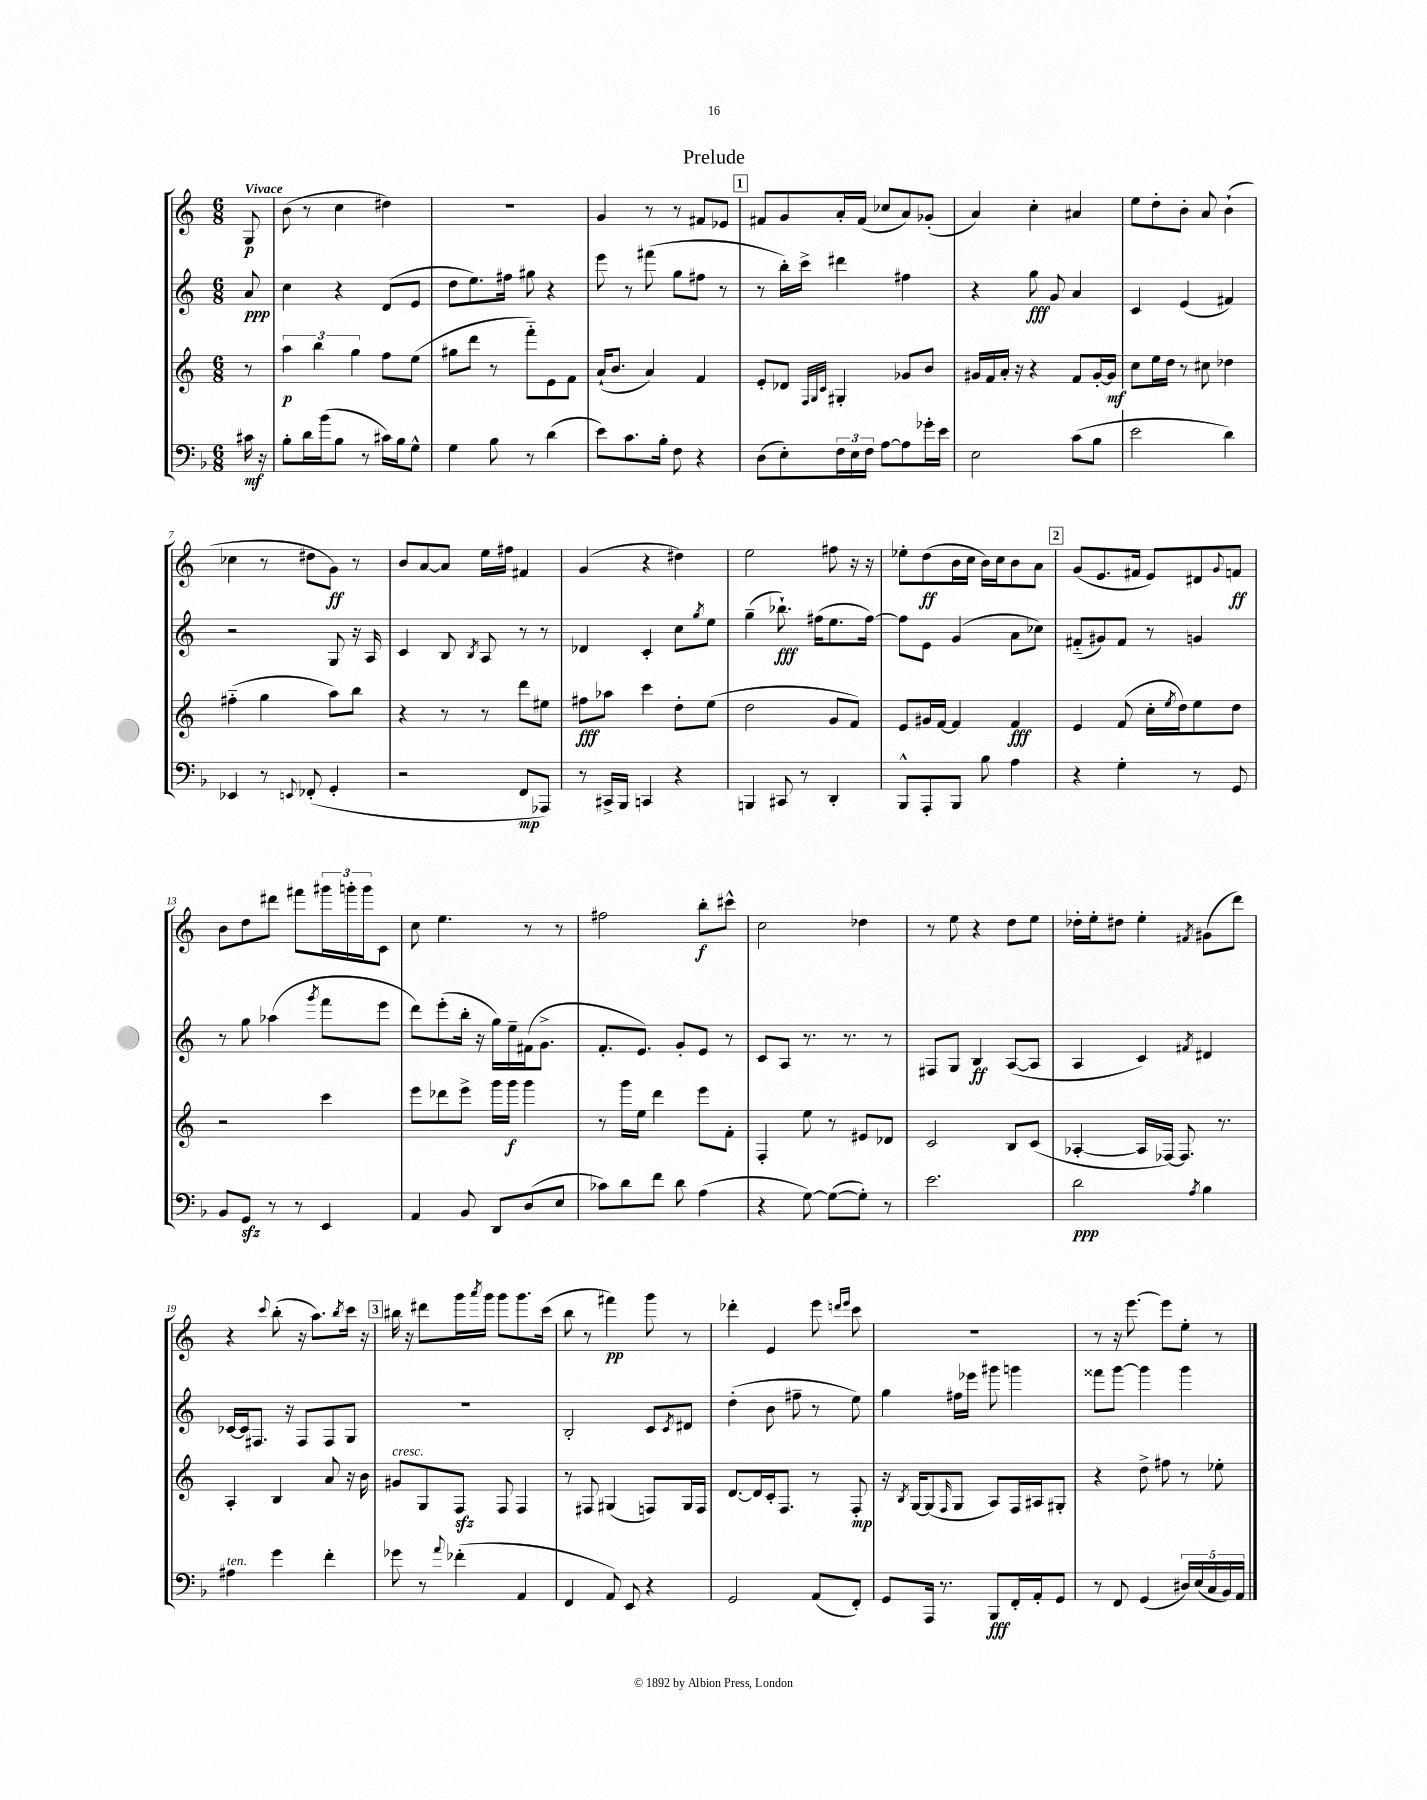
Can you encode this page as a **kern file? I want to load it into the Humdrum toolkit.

**kern	**dynam	**kern	**dynam	**kern	**dynam	**kern	**dynam
*part4	*part4	*part3	*part3	*part2	*part2	*part1	*part1
*staff4	*staff4	*staff3	*staff3	*staff2	*staff2	*staff1	*staff1
*clefF4	*	*clefG2	*	*clefG2	*	*clefG2	*
*k[b-]	*	*k[]	*	*k[]	*	*k[]	*
*M6/8	*	*M6/8	*	*M6/8	*	*M6/8	*
=	=	=	=	=	=	=	=
!	!	!	!	!	!	!LO:TX:a:B:t=Vivace	!
16c#X\	mf	8r	.	8a/	ppp	8G/	p
16r	.	.	.	.	.	.	.
=1	=1	=1	=1	=1	=1	=1	=1
8B-'\L	.	6aa\	p	4cc\	.	(8b\	.
16d\L	.	.	.	.	.	8r	.
.	.	6bb\	.	.	.	.	.
(16b-\J	.	.	.	.	.	.	.
8B-\J	.	.	.	4r	.	4cc\	.
.	.	6gg\	.	.	.	.	.
8r	.	.	.	.	.	.	.
16c#X\LL)	.	8ff\L	.	(8d/L	.	4dd#X\)	.
16B-\J	.	.	.	.	.	.	.
8G^^\J	.	(8ee\J	.	8e/J	.	.	.
=2	=2	=2	=2	=2	=2	=2	=2
4G\	.	8gg#X\L	.	8dd\L	.	2.r	.
.	.	8ddd\J	.	8.ee\)	.	.	.
8B-\	.	8r	.	.	.	.	.
.	.	.	.	16ff#X\Jk	.	.	.
8r	.	8fff\L)	.	8gg#X\	.	.	.
(4d\	.	8e\	.	4r	.	.	.
.	.	8f\J	.	.	.	.	.
=3	=3	=3	=3	=3	=3	=3	=3
8e\L)	.	(16a`/KL	.	8eee\	.	4g/	.
.	.	8.b/J	.	.	.	.	.
8.c\	.	.	.	8r	.	.	.
.	.	4a/)	.	(8fff#X\	.	8r	.
16B-'\Jk	.	.	.	.	.	.	.
8F\	.	.	.	8gg\L	.	8r	.
4r	.	4f/	.	8ff#X\J	.	8f#X/L	.
.	.	.	.	8r	.	8e-X/J	.
!!LO:REH:place=s1:t=1
=4	=4	=4	=4	=4	=4	=4	=4
(8D\L	.	8e'/L	.	8r	.	8f#X/L	.
8E'\)	.	8d-X/J	.	16bb'\LL)	.	8g/	.
.	.	.	.	16ccc^\JJ	.	.	.
.	.	32qqF/LLL	.	.	.	.	.
.	.	32qqG/	.	.	.	.	.
.	.	32qqc/JJJ	.	.	.	.	.
24F\L	.	4G#X'/	.	4ddd#X\	.	16a'/L	.
24E\	.	.	.	.	.	.	.
.	.	.	.	.	.	(16f#/JJ	.
24F\JJ	.	.	.	.	.	.	.
[8A\L	.	.	.	.	.	8cc-X/L	.
8A\]	.	8g-X/L	.	4ff#X\	.	8a/)	.
16g-X'\L	.	8b/J	.	.	.	(8g-X'/J	.
16e\JJ	.	.	.	.	.	.	.
=5	=5	=5	=5	=5	=5	=5	=5
2E\	.	16g#X/LL	.	4r	.	4a/)	.
.	.	16f/	.	.	.	.	.
.	.	16a'/JJ	.	.	.	.	.
.	.	16r	.	.	.	.	.
.	.	4r	.	8gg\	fff	4cc'\	.
.	.	.	.	8g/	.	.	.
(8c\L	.	8f/L	.	4a/	.	4a#X/	.
8B-\J	.	[16g#'/L	.	.	.	.	.
.	.	16g#/JJ]	mf	.	.	.	.
=6	=6	=6	=6	=6	=6	=6	=6
2e\	.	8cc\L	.	4c/	.	8ee\L	.
.	.	16ee\L	.	.	.	8dd'\	.
.	.	16dd\JJ	.	.	.	.	.
.	.	8r	.	(4e/	.	8b'\J	.
.	.	8cc#X\	.	.	.	8a/	.
4d\)	.	4dd-X\	.	4f#X/)	.	(4b`\	.
!!LO:LB:g=z
=7	=7	=7	=7	=7	=7	=7	=7
4EE-X/	.	(4ff#X\	.	2r	.	4cc-X\	.
8r	.	4gg\	.	.	.	8r	.
8qqEEn/	.	.	.	.	.	.	.
(8FF-X'/	.	.	.	.	.	8dd#X\L	.
4GG'/	.	8aa\L)	.	8G/	.	8g\J)	ff
.	.	8bb\J	.	16r	.	8r	.
.	.	.	.	16A/	.	.	.
=8	=8	=8	=8	=8	=8	=8	=8
2r	.	4r	.	4c/	.	8b/L	.
.	.	.	.	.	.	[8a/	.
.	.	8r	.	8B/	.	8a/J]	.
.	.	.	.	8qB/	.	.	.
.	.	8r	.	8A/	.	16ee\LL	.
.	.	.	.	.	.	16ff#X\JJ	.
8FF/L	mp	8ddd\L	.	8r	.	4f#X/	.
8AAA-X/J)	.	8ee#X\J	.	8r	.	.	.
=9	=9	=9	=9	=9	=9	=9	=9
8r	.	8ff#X\L	fff	4d-X/	.	(4g/	.
16CC#X^/LL	.	8aa-X\J	.	.	.	.	.
16BBB-/JJ	.	.	.	.	.	.	.
4CCn/	.	4ccc\	.	4c'/	.	4r	.
4r	.	8dd'\L	.	8cc\L	.	4dd#X\)	.
.	.	.	.	8qgg/	.	.	.
.	.	(8ee\J	.	8ee\J	.	.	.
=10	=10	=10	=10	=10	=10	=10	=10
4BBBn/	.	2dd\	.	(4gg~\	.	2ee\	.
8CC#X/	.	.	.	8.bb-X`\)	fff	.	.
8r	.	.	.	.	.	.	.
.	.	.	.	(16ff#X\KL	.	.	.
4DD'/	.	8g/L	.	8.ee\	.	8ff#X\	.
.	.	8f/J)	.	.	.	16r	.
.	.	.	.	[16ff#\Jk)	.	16r	.
=11	=11	=11	=11	=11	=11	=11	=11
8BBB-^^/L	.	8e/L	.	8ff#\L]	.	8ee-X'\L	.
8AAA'/	.	16g#X/L	.	8e\J	.	(8dd\	ff
.	.	[16f/JJ	.	.	.	.	.
8BBB-/J	.	4f/]	.	(4g/	.	16b\L	.
.	.	.	.	.	.	16cc\JJ	.
8B-\	.	.	.	.	.	16b\LL)	.
.	.	.	.	.	.	16cc\J	.
4A\	.	4f/	fff	8a\L	.	8b\	.
.	.	.	.	8cc-X\J)	.	8a\J	.
!!LO:REH:place=s1:t=2
=12	=12	=12	=12	=12	=12	=12	=12
4r	.	4e/	.	(8f#X/L	.	(8g/L	.
.	.	.	.	8g#X/)	.	8.e/	.
4G'\	.	(8f/	.	8f#/J	.	.	.
.	.	.	.	.	.	16f#X/Jk	.
.	.	16cc'\LL	.	8r	.	8e/L)	.
.	.	8qee/	.	.	.	.	.
.	.	16dd\J)	.	.	.	.	.
8r	.	8ee\	.	4gn/	.	8d#X/	.
.	.	.	.	.	.	8qqg/	.
8GG/	.	8dd\J	.	.	.	8fn/J	ff
!!LO:LB:g=z
=13	=13	=13	=13	=13	=13	=13	=13
8BB-/L	.	2r	.	8r	.	8b\L	.
8GGzz/J	.	.	.	8gg\	.	8dd\	.
8r	.	.	.	(4aa-X\	.	8ddd#X\J	.
8r	.	.	.	.	.	8fff#X\L	.
.	.	.	.	8qggg/	.	.	.
4EE/	.	4ccc\	.	8fff\L	.	24ggg#X\L	.
.	.	.	.	.	.	24gggn'\	.
.	.	.	.	.	.	24ggg\J	.
.	.	.	.	8eee\J	.	8c\J	.
=14	=14	=14	=14	=14	=14	=14	=14
4AA/	.	8eee\L	.	8ddd\L)	.	8cc\	.
.	.	8ddd-X\	.	(8eee'\	.	4.ee\	.
8BB-/	.	8eee^\J	.	16bb'\Jk	.	.	.
.	.	.	.	16r	.	.	.
8DD/L	.	16ggg\LL	.	16gg\LL)	.	.	.
.	.	16ggg\JJ	f	16ee~\	.	.	.
(8D/	.	4ggg\	.	(16f#X\J	.	8r	.
.	.	.	.	8.g^\J	.	.	.
8E/J	.	.	.	.	.	8r	.
=15	=15	=15	=15	=15	=15	=15	=15
8c-X\L)	.	8r	.	8.f'/L	.	2ff#X\	.
8d\	.	16ggg\LL	.	.	.	.	.
.	.	16ee\JJ	.	8.e/J)	.	.	.
8f\J	.	4ddd\	.	.	.	.	.
8d\	.	.	.	8g'/L	.	.	.
(4A\	.	8eee\L	.	8e/J	.	8bb'\L	f
.	.	8f'\J	.	8r	.	8ccc#X^^\J	.
=16	=16	=16	=16	=16	=16	=16	=16
4r	.	4F'/	.	8c/L	.	2cc\	.
.	.	.	.	8A/J	.	.	.
[8G\)	.	8ee\	.	8.r	.	.	.
(8G\L_	.	8r	.	.	.	.	.
.	.	.	.	8.r	.	.	.
8G'\J])	.	8e#X/L	.	.	.	4dd-X\	.
8r	.	8d-X/J	.	8r	.	.	.
=17	=17	=17	=17	=17	=17	=17	=17
2.e\	.	2c/	.	8F#X/L	.	8r	.
.	.	.	.	8G/J	.	8ee\	.
.	.	.	.	4B/	ff	4r	.
.	.	8B/L	.	([8A/L	.	8dd\L	.
.	.	(8c/J	.	8A/J]	.	8ee\J	.
=18	=18	=18	=18	=18	=18	=18	=18
2d\	ppp	[4A-X'/	.	4A/	.	16dd-X'\LL	.
.	.	.	.	.	.	16ee'\J	.
.	.	.	.	.	.	8dd#X\J	.
.	.	16A-/LL]	.	4c/)	.	4ee'\	.
.	.	[16F-X/JJ)	.	.	.	.	.
.	.	8.F-/]	.	.	.	.	.
8qA/	.	.	.	8qf#X/	.	8qf#X/	.
4B-\	.	.	.	4d#X/	.	(8g#X\L	.
.	.	8.r	.	.	.	.	.
.	.	.	.	.	.	8ddd\J)	.
!!LO:LB:g=z
=19	=19	=19	=19	=19	=19	=19	=19
!LO:TX:a:i:t=ten.	!	!	!	!	!	!	!
4A#X\	.	4A'/	.	[16c-X/LL	.	4r	.
.	.	.	.	16c-/J]	.	.	.
.	.	.	.	8.F#X/J	.	.	.
.	.	.	.	.	.	8qqccc/	.
4g\	.	4B/	.	.	.	(8bb'\	.
.	.	.	.	16r	.	.	.
.	.	.	.	8F#/L	.	16r	.
.	.	.	.	.	.	8.aa\L)	.
4f'\	.	8a/	.	8F#/	.	.	.
.	.	.	.	.	.	8qbb/	.
.	.	16r	.	8G/J	.	16ccc\Jk	.
.	.	16b\	.	.	.	16r	.
!!LO:REH:place=s1:t=3
=20	=20	=20	=20	=20	=20	=20	=20
!	!	!LO:TX:a:i:t=cresc.	!	!	!	!	!
8g-X\	.	8g#X/L	.	2.r	.	16bb#X\	.
.	.	.	.	.	.	16r	.
8r	.	8G/	.	.	.	8ddd#X\L	.
8qqa/	.	.	.	.	.	.	.
(4f-X'\	.	8Fzz/J	.	.	.	16ggg\L	.
.	.	.	.	.	.	8qaaa/	.
.	.	.	.	.	.	16ggg\JJ	.
.	.	8F/	.	.	.	8ggg\L	.
4AA/	.	4F/	.	.	.	8.ggg\	.
.	.	.	.	.	.	(16ccc\Jk	.
=21	=21	=21	=21	=21	=21	=21	=21
4FF/	.	8r	.	2B'/	.	8bb\	.
.	.	8F#X/	.	.	.	8r	.
8AA/)	.	(4G#X/	.	.	.	4fff#X\)	pp
8EE/	.	.	.	.	.	.	.
4r	.	8Fn/L)	.	8c/L	.	8ggg\	.
.	.	.	.	8qc/	.	.	.
.	.	16G#/L	.	8d#X/J	.	8r	.
.	.	16F/JJ	.	.	.	.	.
=22	=22	=22	=22	=22	=22	=22	=22
2GG/	.	[8.d/L	.	(4dd'\	.	4ddd-X'\	.
.	.	16d/L]	.	.	.	.	.
.	.	16c'/J	.	8b\	.	4e/	.
.	.	8.F/J	.	.	.	.	.
.	.	.	.	8ff#X~\	.	.	.
(8AA/L	.	8r	.	8r	.	8eee\	.
.	.	.	.	.	.	16qqdddn/LL	.
.	.	.	.	.	.	16qqeee/JJ	.
8FF'/J)	.	8F'/	mp	8ee\)	.	8ccc\	.
=23	=23	=23	=23	=23	=23	=23	=23
8GG/L	.	16r	.	4gg\	.	2.r	.
.	.	8qB/	.	.	.	.	.
.	.	[16G/KL	.	.	.	.	.
16AAA/Jk	.	(8G/]	.	.	.	.	.
8.r	.	.	.	.	.	.	.
.	.	16qqF/	.	.	.	.	.
.	.	8G/J	.	16ff#X\LL	.	.	.
.	.	.	.	16eee-X\JJ	.	.	.
8BBB-/L	fff	8A/L)	.	8ggg#X\	.	.	.
16FF'/L	.	16F/L	.	4gggn\	.	.	.
16AA'/J	.	16A#X/J	.	.	.	.	.
8GG/J	.	8G#X'/J	.	.	.	.	.
=24	=24	=24	=24	=24	=24	=24	=24
8r	.	4r	.	8fff##X\L	.	8r	.
8FF/	.	.	.	[8ggg\J	.	16r	.
.	.	.	.	.	.	[8.eee\	.
(4GG/	.	8dd^\	.	4ggg\]	.	.	.
.	.	8ff#X\	.	.	.	8eee\L]	.
20D#X/LL)	.	8r	.	4ggg\	.	8ee'\J	.
(20E/	.	.	.	.	.	.	.
20C/	.	.	.	.	.	.	.
.	.	8ee-X'\	.	.	.	8r	.
20BB-/)	.	.	.	.	.	.	.
20AA/JJ	.	.	.	.	.	.	.
==	==	==	==	==	==	==	==
*-	*-	*-	*-	*-	*-	*-	*-
